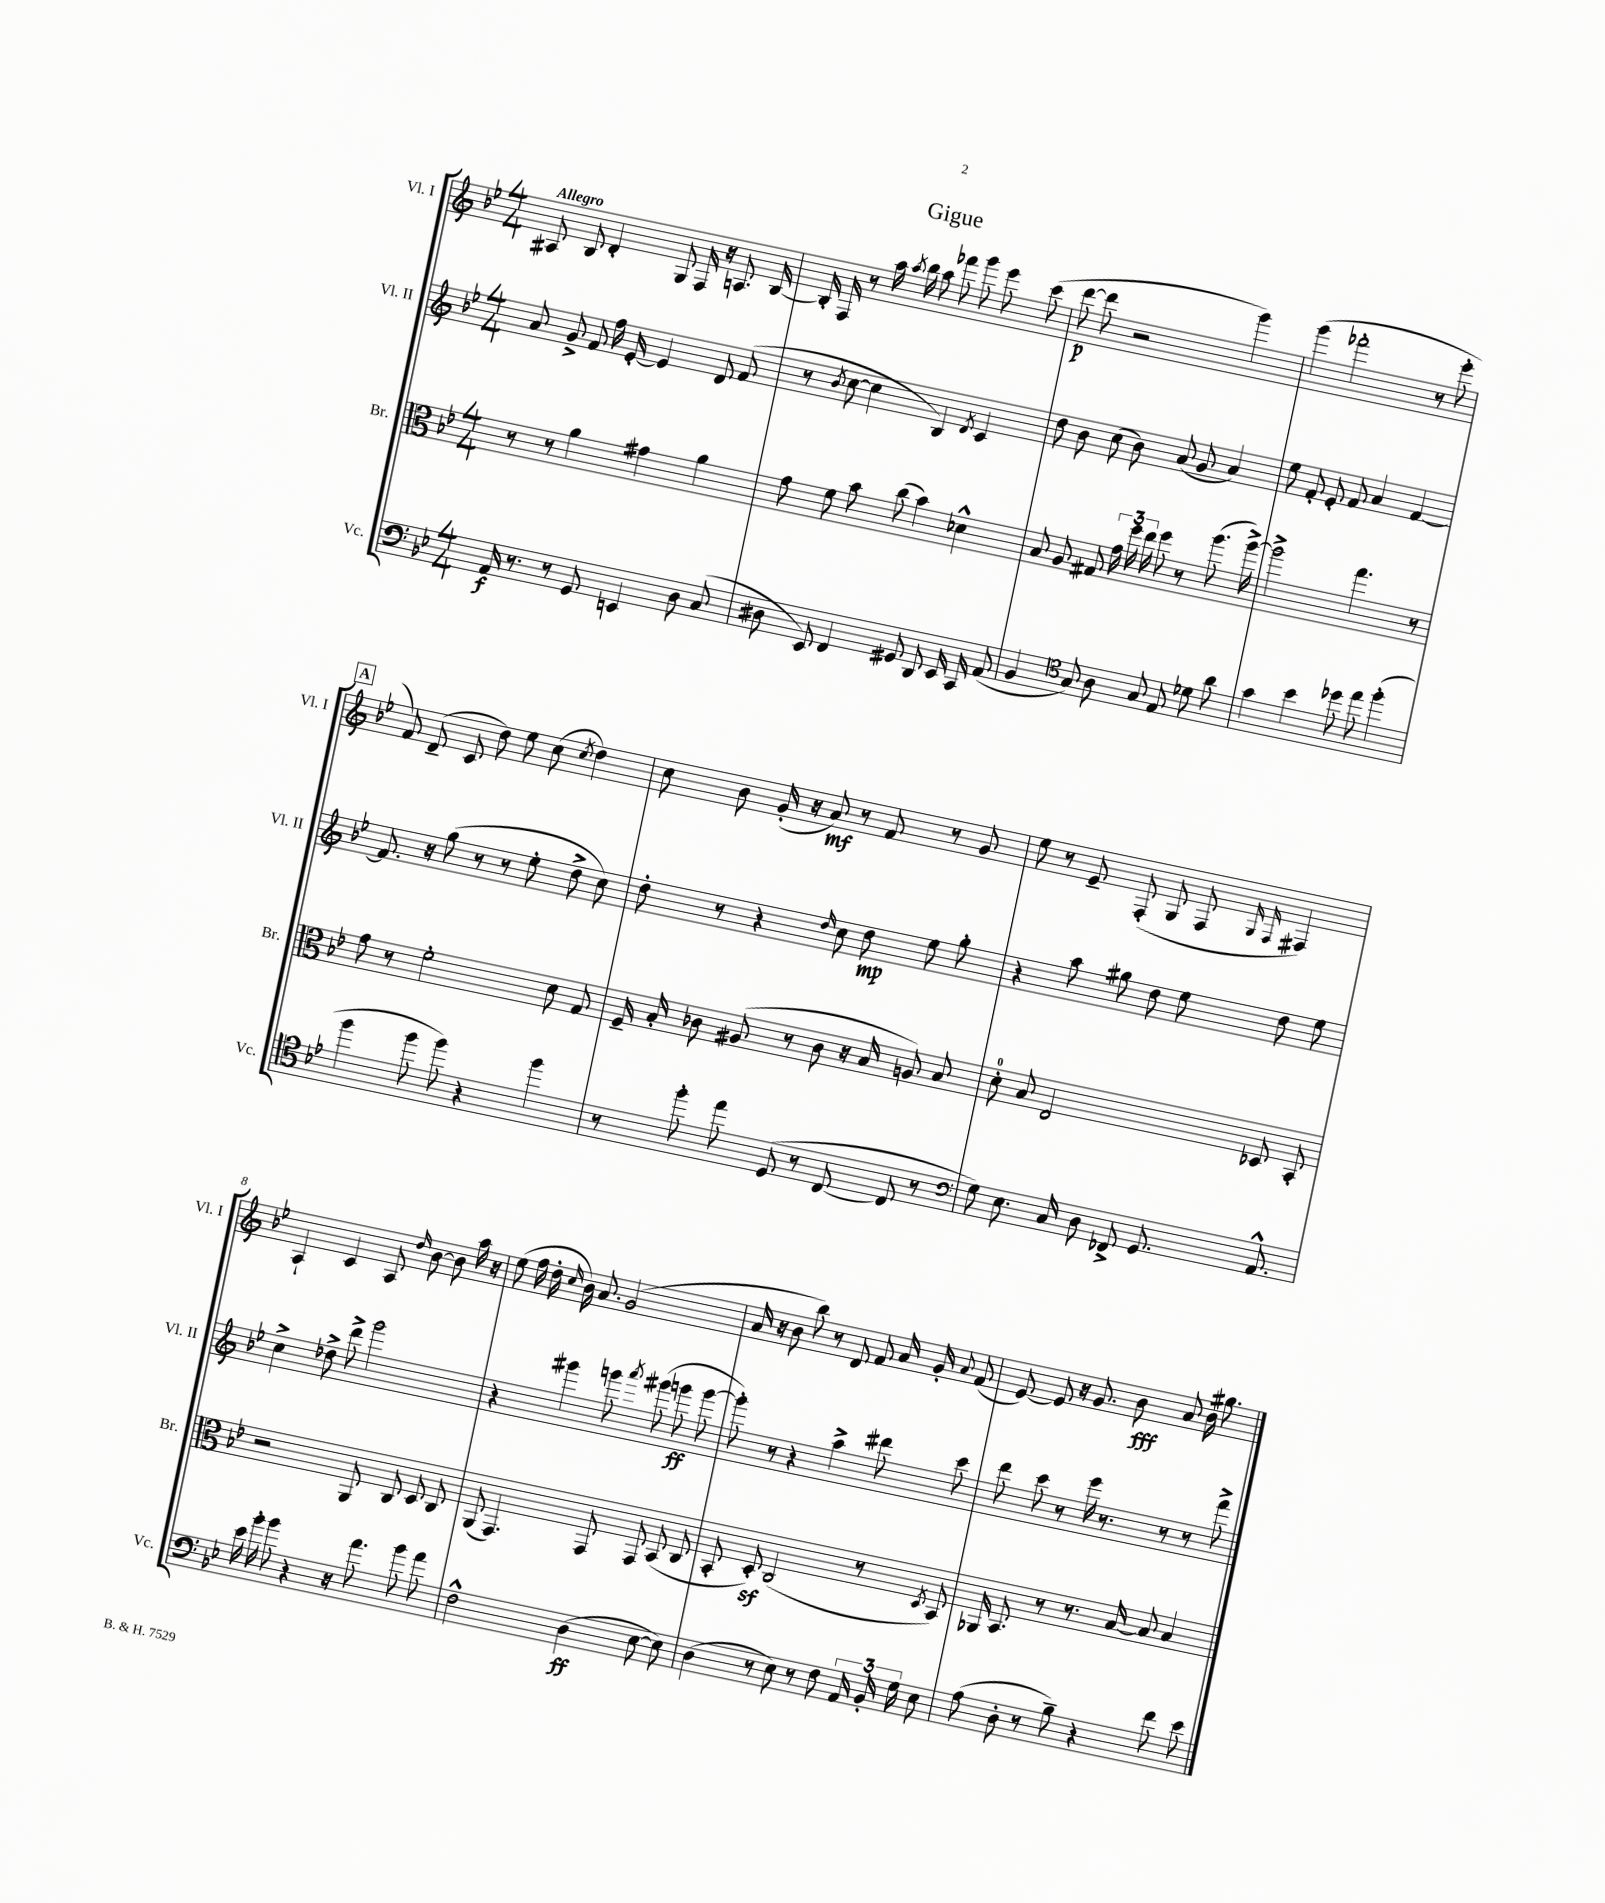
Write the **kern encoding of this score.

**kern	**kern	**kern	**kern
*staff4	*staff3	*staff2	*staff1
*clefF4	*clefC3	*clefG2	*clefG2
*k[b-e-]	*k[b-e-]	*k[b-e-]	*k[b-e-]
*M4/4	*M4/4	*M4/4	*M4/4
16AA	8r	8a	8A#
8.r	.	.	.
.	8r	8g^	8B-
8r	4a	8f	4d'
8GG	.	16ff	.
.	.	[16e-'	.
4EE	4g#	4e-]	8G
.	.	.	16F
.	.	.	16r
8D	4a	8d	8.A
(8C	.	(8f	.
.	.	.	[16B-
=	=	=	=
8D#	8g	8r	16B-']
.	.	.	16F
.	.	8qb-	.
8EE-)	8f	[8cc	8r
4FF	8b-	4cc]	16aa
.	.	.	8qaa
.	.	.	16bb-
.	(8cc	.	8aa
8GG#	4b-)	4B-)	8fff-
8DD	.	.	8ggg
.	.	8qd	.
16EE-	4d-^^	4c	8eee-
16CC	.	.	.
(8AA	.	.	(8ccc
=	=	=	=
4BB-	8B-	8dd	[8ddd
.	8A	8b-	8ddd]
*clefC4	*	*	*
8G)	8G#	(8cc	2r
8A	24g	8b-)	.
.	24ff	.	.
.	24ee-	.	.
8G	8ff	(8a	.
8E-	8r	8g	.
8d-	(8.aa	4a)	4ggg)
8a	.	.	.
.	[16aa^)	.	.
=	=	=	=
4g	2aa^]	8ee-	(4ggg
.	.	8f'	.
4b-	.	8e-'	2fff-'
.	.	8f	.
8dd-	4.gg	4a	.
8ee-	.	.	.
(4ff'	.	[4f	8r
.	8r	.	8eee-'
=	=	=	=
4ff	8g	8.f]	8f)
.	8r	.	(8d~
.	.	16r	.
8ff	2f'	(8gg	8c
8ff)	.	8r	8dd)
4r	.	8r	8ee-
.	.	8ee-'	(8cc
.	.	.	8qcc
4ff	8d	8dd^	4dd)
.	8G	8cc)	.
=	=	=	=
8r	16F~	8dd'	8cc
.	16B-'	.	.
8ff'	8c-	8r	8b-
8ee-	(8A#	4r	(16g'
.	.	.	16r
(8D	8r	.	8a)
.	.	16qqdd	.
8r	8c-	8cc	8r
[8C	16r	8dd	8f
.	16B-	.	.
8C]	8A)	8ee-	8r
8r	8B-	8gg'	8g
=	=	=	=
*clefF4	*	*	*
8G)	8d'	4r	8ee-
8.E-	8B-	.	8r
.	2E-	8aa	8e-~
16C	.	.	.
8D	.	8gg#	(8F'
8FF-^	.	8dd	8G
8.GG	.	8ee-	8F
.	.	.	16qqG
.	.	.	16qqF
.	8D-	8dd	4F#)
8.AA^^	.	.	.
.	8BB-'	8ee-	.
=	=	=	=
16e-	2r	4cc^	4A`
16b-'	.	.	.
8b-	.	.	.
4r	.	8dd-^	4c
.	.	8ddd^	.
16r	8AA	2ggg	8A
8.a	.	.	.
.	.	.	16qqdd
.	8C	.	[8b-
8b-	8D	.	8b-]
8a	8C	.	16aa
.	.	.	16r
=	=	=	=
2F^^	(8AA	4r	(8ee-
.	4.GG)	.	16ff
.	.	.	16dd'
.	.	.	16qqcc
.	.	4ggg#	16b-)
.	.	.	8.a
(4D	8GG	8ggg	(2g
.	.	8qaaa	.
.	8GG	(8ggg#	.
[8E-	(8BB-	8ggg	.
8E-])	8C	[8ggg	.
=	=	=	=
(4D	8BB-'	8ggg'])	16a
.	.	.	16r
.	8D')	8r	8b-
8r	(2C	4r	8bb-)
8E-)	.	.	8r
8r	.	4aa^	8d
8F	.	.	8f
24AA	8r	8ddd#	16a
24BB-'	.	.	.
.	.	.	16g'
24G	.	.	.
.	8qD	.	8qqa
8E-	8BB-)	8ccc	(8f
=	=	=	=
(8A	16AA-	8ddd	[8e-)
.	8.BB-	.	.
8D'	.	8ccc	8e-]
8r	8r	8r	16r
.	.	.	8.g
8B-~)	8.r	16eee-	.
.	.	8.r	.
4r	.	.	8b-
.	[16B-	.	.
.	8B-]	8r	8a
8f	4B-	8r	16b-
.	.	.	8.gg#
8e-	.	8fff^	.
==	==	==	==
*-	*-	*-	*-
